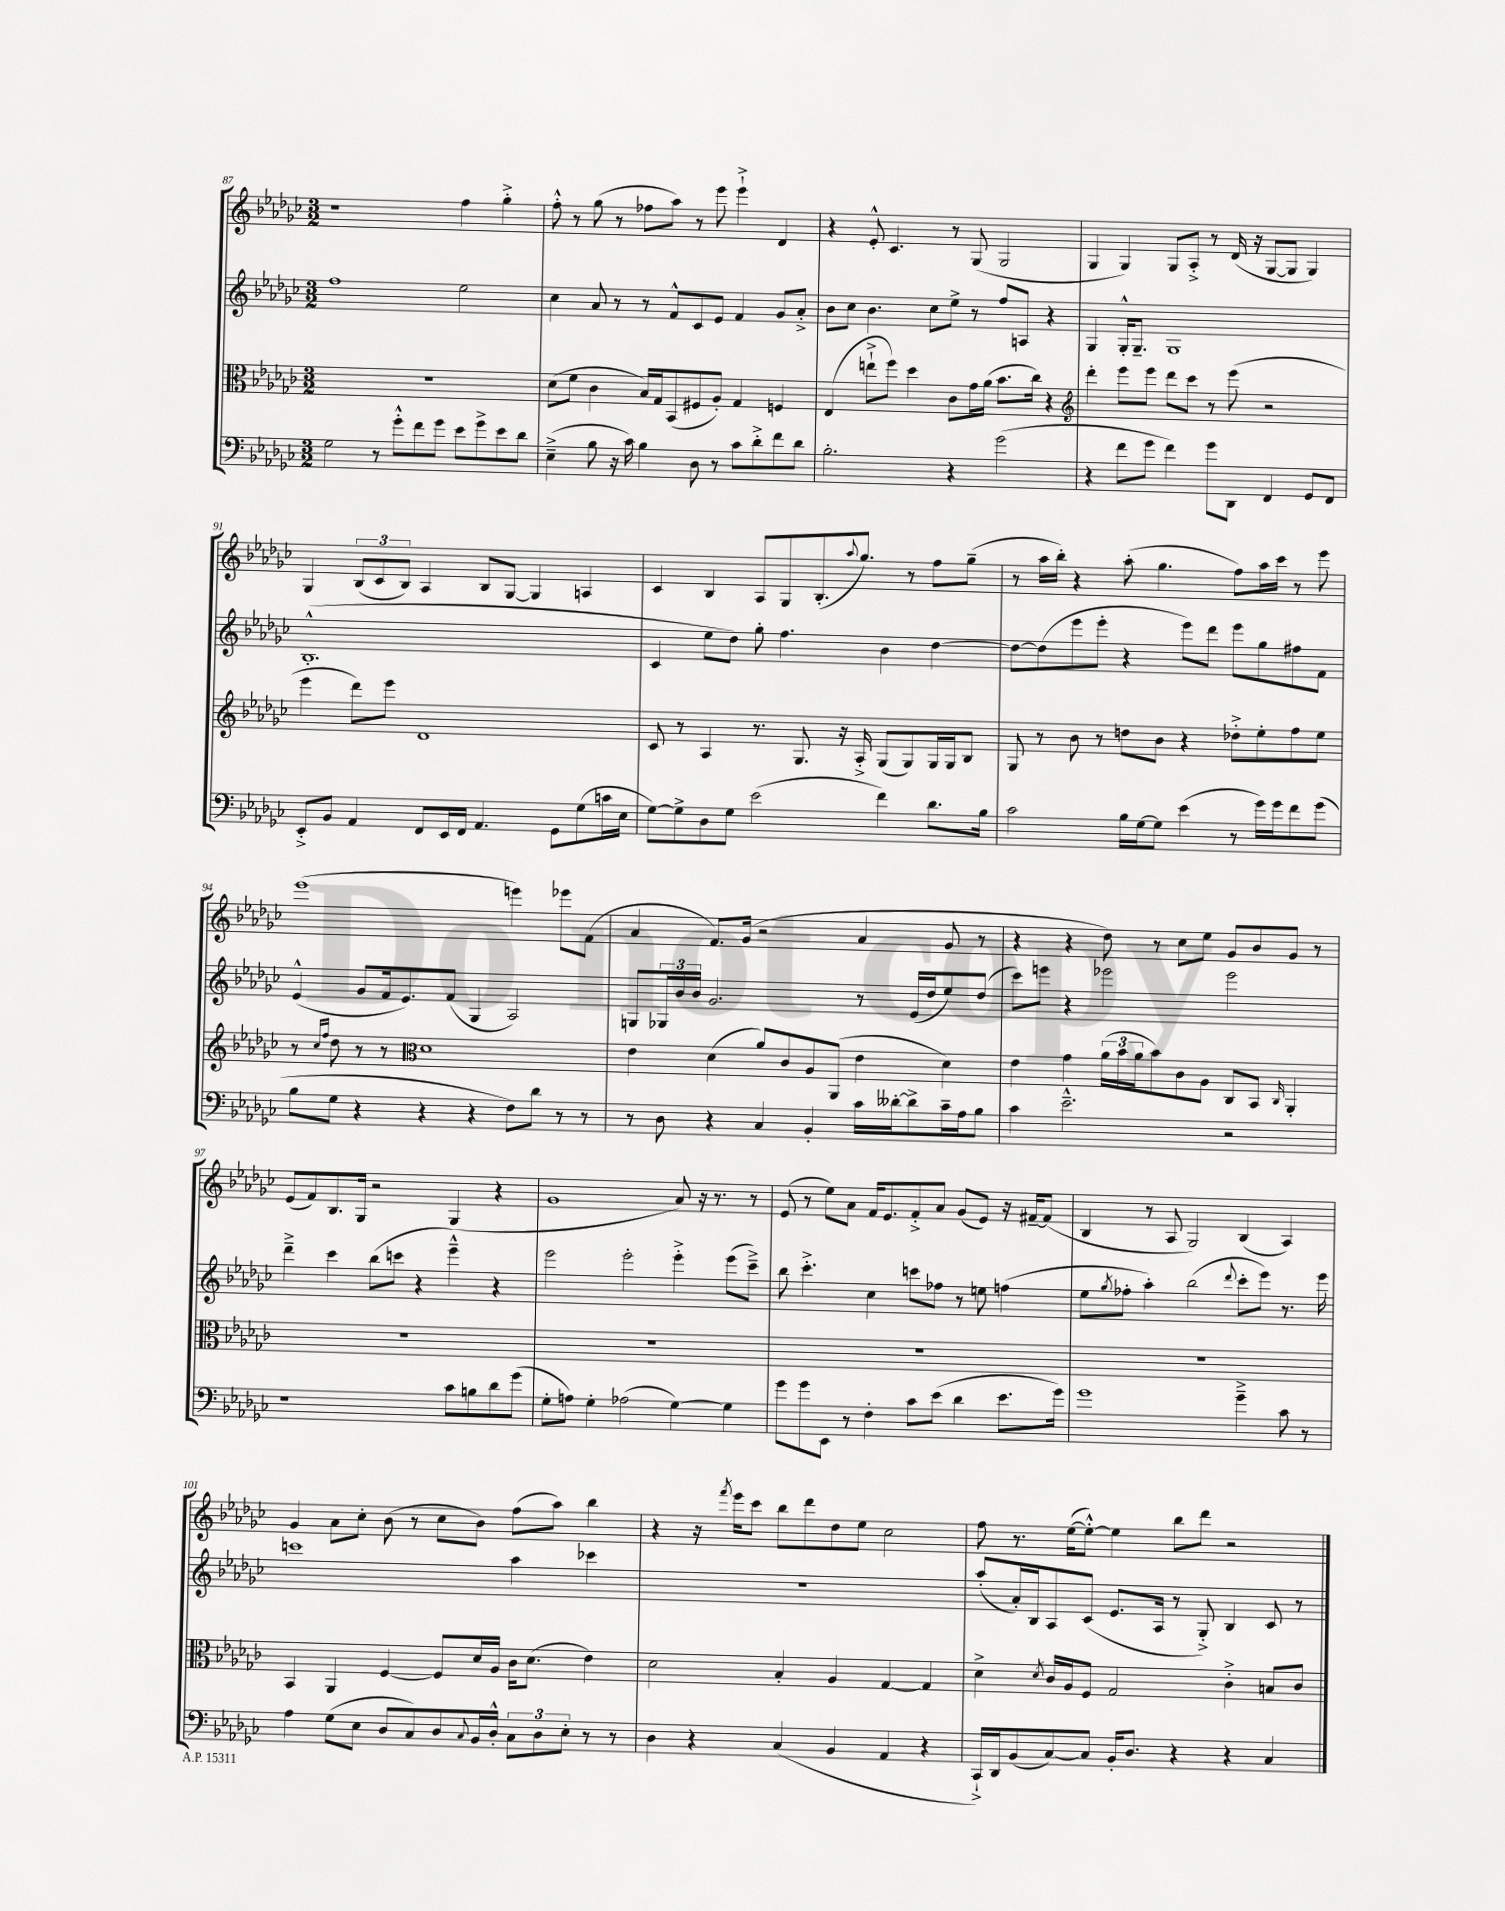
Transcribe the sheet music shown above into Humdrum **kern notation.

**kern	**kern	**kern	**kern
*part4	*part3	*part2	*part1
*staff4	*staff3	*staff2	*staff1
*clefF4	*clefC3	*clefG2	*clefG2
*k[b-e-a-d-g-c-]	*k[b-e-a-d-g-c-]	*k[b-e-a-d-g-c-]	*k[b-e-a-d-g-c-]
*M3/2	*M3/2	*M3/2	*M3/2
=87	=87	=87	=87
2G-\	1.r	1ff	1r
8r	.	.	.
8g-'^^\L	.	.	.
8f\	.	.	.
8g-\J	.	.	.
8e-\L	.	2ee-\	4ff\
8g-^\	.	.	.
8e-\	.	.	4gg-'^\
8d-\J	.	.	.
=88	=88	=88	=88
(4E-~^\	(8d-\L	4cc-\	8ff'^^\
.	8f\J	.	8r
8B-\	4c-\	8a-/	(8gg-\
16r	.	8r	8r
16c-\)	.	.	.
4B-\	16B-/LL)	8r	8ff-X\L
.	16G-/J	.	.
.	(8BB-/	8f^^/L	8aa-\J)
8D-\	8F#X/	8c-/	8r
8r	8A-'/J)	8e-/J	8eee-\
8c-\L	4G-/	4f/	4eee-`^\
8d-'^\	.	.	.
8f\	4Fn/	8g-/L	4d-/
8d-\J	.	8a-'^/J	.
=89	=89	=89	=89
2.B-'\	(4E-/	8b-\L	4r
.	.	8cc-\J	.
.	8een`^\L	4.b-\	8e-'^^/
.	8ff\J)	.	4.c-/
.	4dd-\	.	.
.	.	8cc-\L	.
4r	8c-\L	8ee-^\J	8r
.	16g-\L	8r	(8G-/
.	(16a-\JJ	.	.
(2g-\	8.b-\L	8ff/L	2G-/
.	.	8An/J	.
.	16cc-\Jk)	.	.
.	4r	4r	.
=90	=90	=90	=90
*	*clefG2	*	*
4r	4ddd-'\	4G-/	4G-/
8f\L	8eee-\L	16G-'^^/KL	4G-/)
.	.	8.G-~/J	.
8g-\J	8eee-\J	.	.
4f\)	8ddd-\L	1G-	8G-/L
.	8ccc-\J	.	8A-'^/J
8g-\L	8r	.	8r
8DD-\J	(8eee-\	.	(16d-/
.	.	.	16r
4FF/	2r	.	[8G-/L
.	.	.	8G-/J]
8GG-/L	.	.	4G-/)
8FF/J	.	.	.
!!LO:LB:g=z
=91	=91	=91	=91
8EE-'^/L	4eee-\	(1.B-'^^	4G-/
8BB-/J	.	.	.
4AA-/	8ddd-\L)	.	(12B-/L
.	.	.	12c-/
.	8eee-\J	.	.
.	.	.	12B-/J)
8FF/L	1d-	.	4A-/
16EE-/L	.	.	.
16FF/JJ	.	.	.
4.AA-/	.	.	8B-/L
.	.	.	[8G-/J
.	.	.	4G-/]
8GG-\L	.	.	.
(8G-\	.	.	4An/
16cn\L	.	.	.
16E-\JJ	.	.	.
=92	=92	=92	=92
[8G-\L)	8c-/	4c-/	4c-/
8G-^\]	8r	.	.
8D-\	4A-/	8ee-\L	4B-/
8G-\J	.	8dd-\J)	.
(2e-\	8.r	8gg-'\	8A-/L
.	.	4.ff\	8G-/
.	8.G-/	.	.
.	.	.	(8.B-'/
.	16r	.	.
.	.	.	8qqaa-/
.	16A-'^/	.	8.gg-/J)
4f\)	(8G-/L	4b-\	.
.	8G-/)	.	8r
8.d-\L	16G-/L	[4dd-\	8ff\L
.	16G-/J	.	.
.	8B-/J	.	(8gg-~\J
16B-\Jk	.	.	.
=93	=93	=93	=93
2c-\	8G-/	8dd-\L_	8r
.	8r	(8dd-\]	16aa-\LL
.	.	.	16bb-'\JJ)
.	8b-\	8eee-\	4r
.	8r	8eee-'\J	.
16B-\LL	8ddn\L	4r	(8aa-'\
[16G-\J	.	.	.
8G-\J]	8b-\J	.	4.gg-\
(4e-\	4r	8eee-\L)	.
.	.	8ddd-\J	.
8r	8dd-X'^\L	8eee-\L	8ff\L)
16g-\LL)	8ee-'\	8gg-\	16aa-\L
16g-\J	.	.	16ccc-\JJ
8f\	8ff\	8ff#X\	8r
(8g-\J	8ee-\J	8f\J	8eee-\
!!LO:LB:g=z
=94	=94	=94	=94
8B-\L	8r	(4e-^^/	(1eee-
.	16qqcc-/LL	.	.
.	16qqff/JJ	.	.
8G-\J	8dd-\	.	.
4r	8r	8g-/L	.
.	8r	16f/k	.
.	.	8.e-/)	.
*	*clefC3	*	*
4r	1d-	.	.
.	.	(8f/J	.
4r	.	4G-/	.
8F\L)	.	2A-/)	4eeen\)
8d-\J	.	.	.
8r	.	.	8eee-X\L
8r	.	.	(8f\J
=95	=95	=95	=95
8r	4e-\	8Gn/L	4a-/
8D-\	.	24G-X/L	.
.	.	24b-/	.
.	.	24b-/JJ	.
4r	(4d-\	2.g-/	8.f/L)
.	.	.	(16g-/Jk
4C-/	8a-/L)	.	2r
.	8c-/	.	.
4BB-'/	8A-/	.	.
.	(8AA-/J	.	.
16c-\LL	4e-\	8r	4a-/
[16d--X'\J	.	.	.
8d--^\]	.	(16e-/LL	.
.	.	16dd-/J	.
16c-~\L	4d-\)	8ee-/)	8g-/
16A-\J	.	.	.
8B-\J	.	(8dd-/J	8r
=96	=96	=96	=96
4c-\	4e-\	8ccc-\L)	4r
.	.	8eeen\J	.
2.e-~^^\	4g-\	4r	4r
.	(24a-\LL	2eee-X\	8dd-\)
.	24b-\	.	.
.	24a-\J	.	.
.	8b-\)	.	8r
.	8c-\	.	8cc-\L
.	8A-\J	.	8ee-\J
2r	8C-/L	2eee-\	8g-/L
.	8BB-/J	.	8b-/
.	16qqC-/	.	.
.	4AA-'/	.	8g-/J
.	.	.	8r
!!LO:LB:g=z
=97	=97	=97	=97
1r	1.r	4ddd-~^\	(8e-/L
.	.	.	8f/)
.	.	4ccc-\	8.B-/
.	.	.	16G-/Jk
.	.	(8bb-\L	2r
.	.	8cccn\J	.
.	.	4r	.
8c-\L	.	4eee-~^^\)	(4G-/
8Bn\	.	.	.
8d-\	.	4r	4r
(8g-\J	.	.	.
=98	=98	=98	=98
8G-'\L	1.r	2eee-\	1g-
8An\J)	.	.	.
4G-'\	.	.	.
(2A-X\	.	2eee-'\	.
[4G-\)	.	4eee-'^\	8a-/)
.	.	.	16r
.	.	.	8.r
4G-\]	.	(8eee-\L	.
.	.	8ccc-~^\J)	8r
=99	=99	=99	=99
8g-\L	1.r	8bb-\	(8e-/
8g-\	.	4.ccc-'^\	8r
8EE-\J	.	.	8ee-\L)
8r	.	.	8a-\J
4F'\	.	4cc-\	16f/KL
.	.	.	8.e-/
8c-\L	.	8cccn\L	8f'^/
(8e-\J	.	8ff-X\J	8a-/J
4d-\	.	8r	(8g-/L
.	.	8een\	8e-/J)
8.e-\L	.	(4ffn\	16r
.	.	.	[16f#X~/KL
.	.	.	(8f#/J]
16g-\Jk)	.	.	.
=100	=100	=100	=100
1g-	1.r	8ee-\L	4B-/
.	.	8qgg-/	.
.	.	8ff-X'\J	.
.	.	4aa-'\)	8r
.	.	.	8A-/
.	.	(2bb-\	2G-/)
.	.	8qqddd-/	.
4g-~^\	.	8ccc-'\L	(4B-/
.	.	8eee-\J)	.
8c-\	.	8.r	4A-/)
8r	.	.	.
.	.	16eee-\	.
!!LO:LB:g=z
=101	=101	=101	=101
4A-\	4BB-/	1cccn	4g-/
(8G-\L	4AA-/	.	8a-\L
8E-\J	.	.	8cc-'\J
8D-/L	[4F/	.	(8b-\
8C-/)	.	.	8r
8D-/	8F/L]	.	8cc-\L
8qqC-/	.	.	.
16BB-/L	16d-/L	.	8b-\J)
16D-'^^/JJ	16A-/JJ	.	.
12C-\L	16c-\KL	4aa-\	(8ff\L
.	(8.d-\J	.	.
12D-\	.	.	.
.	.	.	8aa-\J)
12E-'\J	.	.	.
8r	4e-\)	4ccc-X\	4bb-\
8r	.	.	.
=102	=102	=102	=102
4D-\	2d-\	1.r	4r
4r	.	.	16r
.	.	.	8qfff/
.	.	.	16eee-\KL
.	.	.	8ccc-\J
(4C-/	4B-'/	.	8bb-\L
.	.	.	8ddd-\
4BB-/	4A-/	.	8dd-\
.	.	.	8ee-\J
4AA-/	[4G-/	.	2cc-\
4r	4G-/]	.	.
=103	=103	=103	=103
16CC-`^/LL)	4d-^\	(8aa-'/L	8ff\
16DD-/J	.	.	.
(8BB-/	.	16a-'/L)	8.r
.	.	16B-/J	.
.	8qd-/	.	.
[8C-/)	16c-/LL	8A-/	.
.	16A-/J	.	([16ee-\KL
8C-/J]	8F/J	(8c-/J	8ee-'^^\J_)
16BB-'/KL	2G-/	8.e-/L	4ee-\]
8.D-/J	.	.	.
.	.	16A-/Jk	.
4r	.	8r	8bb-\L
.	.	8G-'^/)	8ddd-\J
4r	4c-'^\	4B-/	2r
4C-/	8Bn/L	8c-/	.
.	8c-/J	8r	.
==	==	==	==
*-	*-	*-	*-
